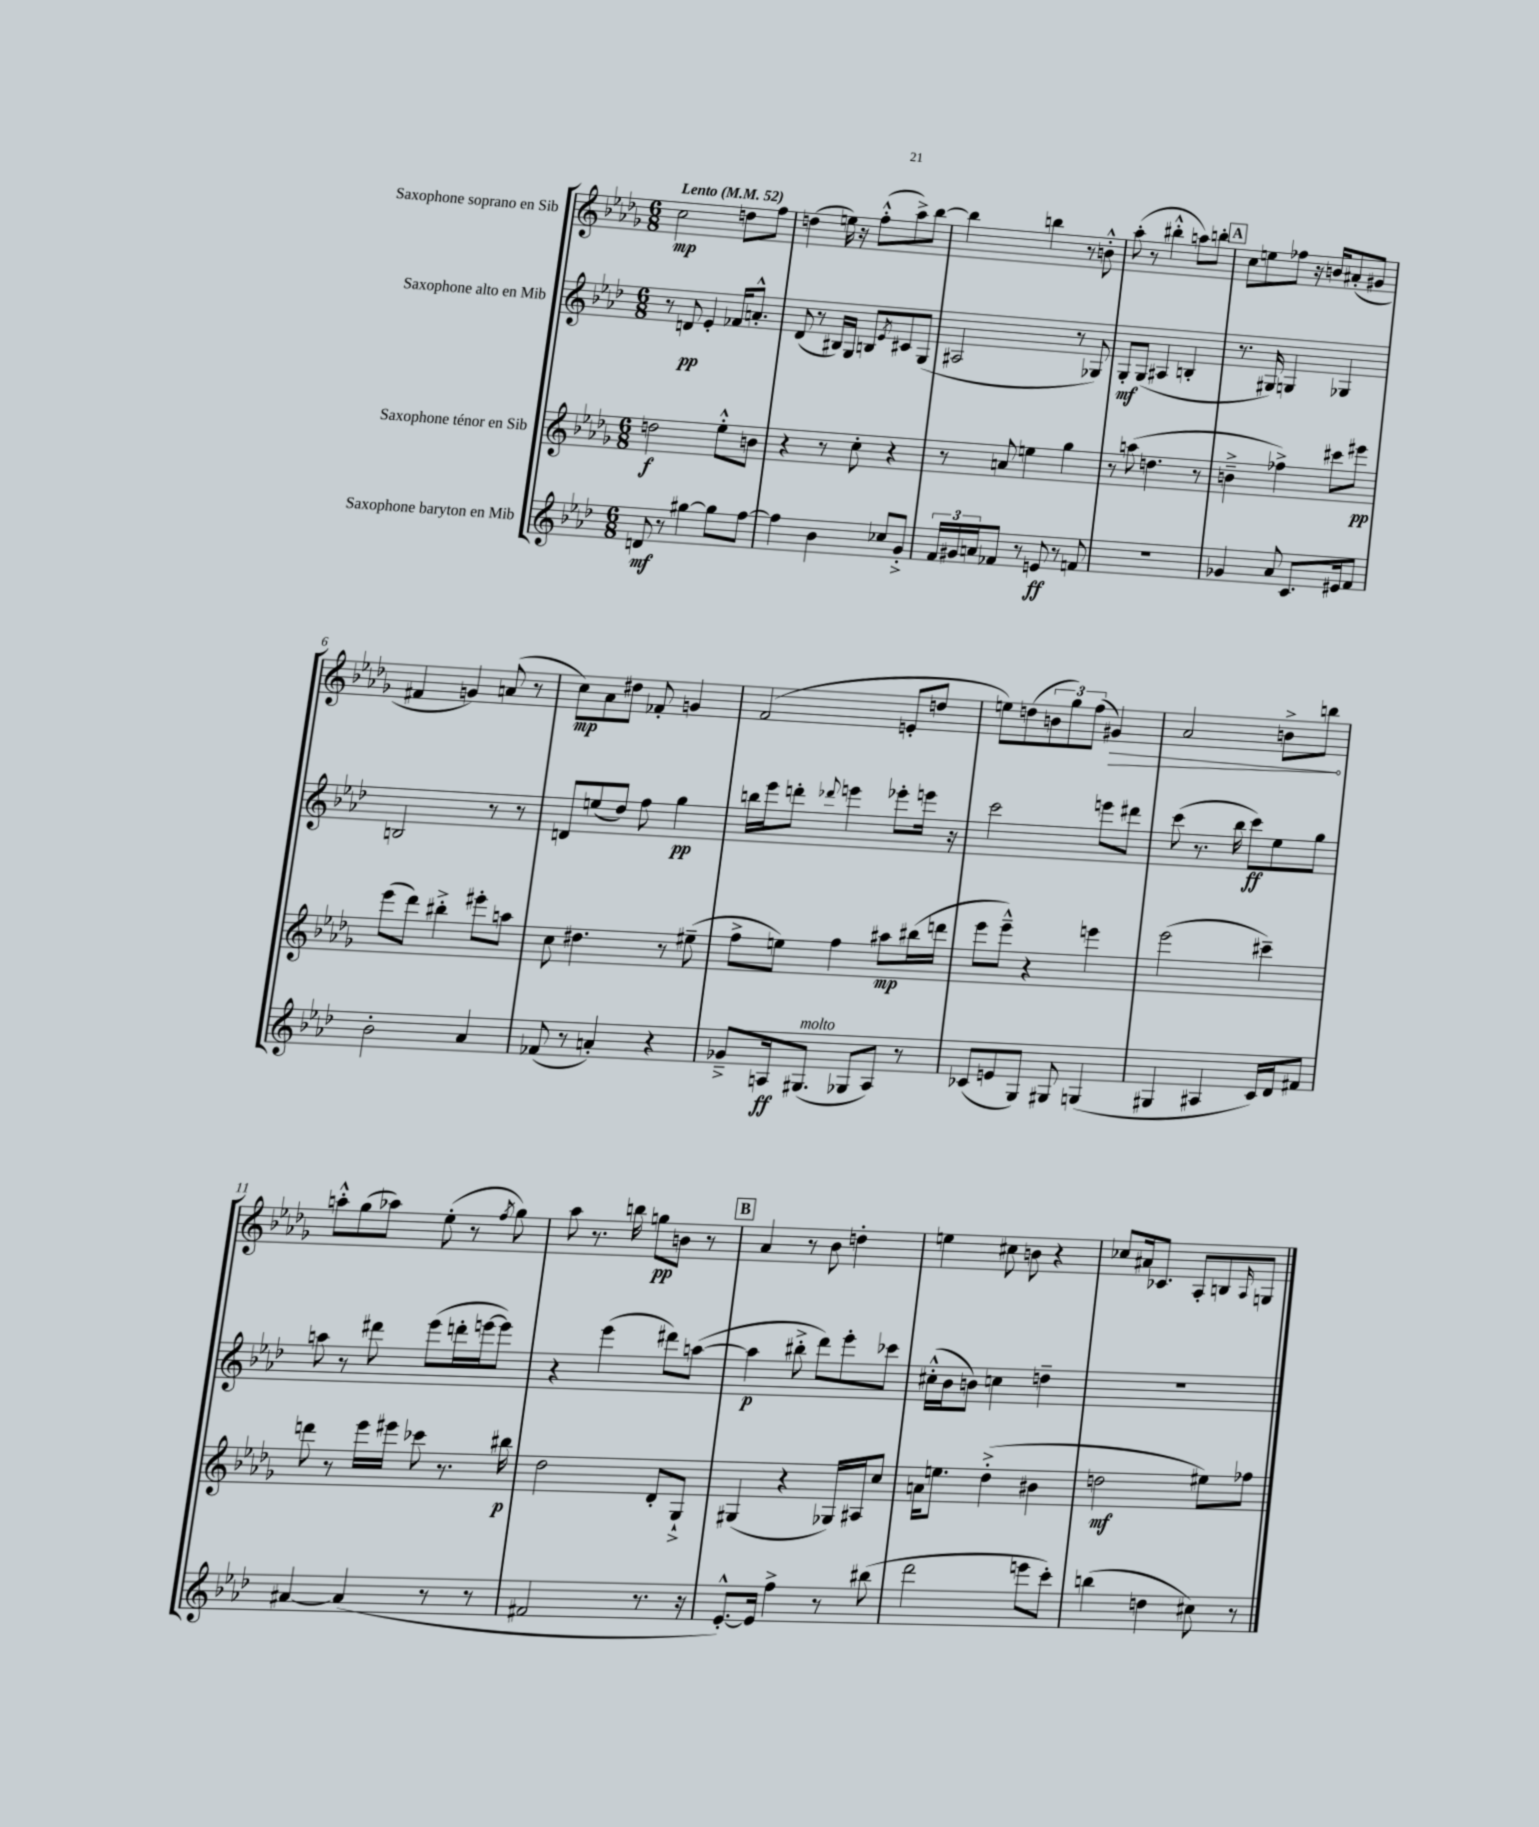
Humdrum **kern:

**kern	**kern	**kern	**kern
*staff4	*staff3	*staff2	*staff1
*clefG2	*clefG2	*clefG2	*clefG2
*k[b-e-a-d-]	*k[b-e-a-d-g-]	*k[b-e-a-d-]	*k[b-e-a-d-g-]
*M6/8	*M6/8	*M6/8	*M6/8
*MM52	*MM52	*MM52	*MM52
8d	2dd	8r	2cc
8r	.	8d	.
[4gg#	.	4e-'	.
8gg#]	8ee-'^^	16f-	8dd
.	.	8.a'^^	.
[8ff	8b	.	8ff
=	=	=	=
4ff]	4r	(8d-	(4dd
.	.	8r	.
4b-	8r	16B#)	16ee)
.	.	16G	16r
.	8cc'	8B	(8ff'^^
.	.	8qe-	.
8cc-	4r	8c#	8aa-^)
8g'^	.	(8G	[8bb-
=	=	=	=
24f	8r	2A#	4bb-]
24g#	.	.	.
24a	.	.	.
8f-	8a	.	.
8r	4ee	.	4bb
8e	.	.	.
8r	4gg-	8r	8r
8f	.	8G-)	8b'^^
=	=	=	=
2.r	8r	8G'	(8aa-'
.	(8aa	(8G	8r
.	4.dd	4A#	4bb#'^^
.	.	4B'	8aa)
.	8r	.	8bb'
=	=	=	=
4g-	4b~^	8.r	8cc
.	.	.	8ee
.	.	16G#)	.
8a-	4ff-^)	4G	8ff-
8.c	.	.	16r
.	.	.	16b
.	8ccc#	4G-	(8a#'
16e#	.	.	.
8f	8eee#	.	8g#
=	=	=	=
2b-'	(8eee-	2B	4f#
.	8ddd-)	.	.
.	4bb#'^	.	4g)
4a-	8eee#'	8r	(8a
.	8aa	8r	8r
=	=	=	=
(8f-	8cc	8d	8cc)
8r	4.dd#	(8ee	8a-
4a')	.	8dd-)	8dd#
.	.	8ff	8f-'
4r	8r	4gg	4g
.	(8ee#~	.	.
=	=	=	=
8g-~^	8ff^	16bb	(2f
.	.	16eee-	.
16A	8ee)	8ddd'	.
(8.G#	.	.	.
.	.	8qqddd-	.
.	4ff	4eee	.
8G-	.	.	.
8A)	8aa#	8eee-'	8e'
8r	(16bb#	16eee	8dd
.	16ddd	16r	.
=	=	=	=
(8c-	8eee-	2ccc	8ee)
8e	8eee-~^^)	.	(8dd
8G)	4r	.	12b
.	.	.	12gg-)
8G#	.	.	.
.	.	.	(12ff
(4G	4eee	8eee	4g#)
.	.	8ddd#	.
=	=	=	=
4G#	(2eee-	(8ccc	2a-
.	.	8.r	.
4A#	.	.	.
.	.	16bb-	.
.	.	8ccc)	.
16c)	4ccc#~)	8ee-	8b^
16d-	.	.	.
8f#	.	8gg	8bb
=	=	=	=
[4a#	8ddd	8aa	8aa'^^
.	8r	8r	(8gg-
(4a#]	16eee-	8ddd#	8aa-)
.	16eee#	.	.
.	8ccc-	(8eee-	(8ee-'
8r	8.r	16ddd'	8r
.	.	[16eee	.
.	.	.	8qff
8r	.	8eee])	8gg-)
.	16bb#	.	.
=	=	=	=
2f#	2dd-	4r	8aa-
.	.	.	8.r
.	.	(4eee-	.
.	.	.	16bb
.	.	.	8gg
8.r	8d-'	8ddd#)	8b
.	8G-`^	([8aa	8r
16r	.	.	.
=	=	=	=
[8.e-'^^)	(4G#	4aa]	4a-
16e-]	.	.	.
4ff^	4r	8bb#'^	8r
.	.	8ddd-)	8b-
8r	16G-)	8eee-'	4dd'
.	16A#	.	.
(8bb#	8cc	8ccc-	.
=	=	=	=
2ddd-	16a	(16cc#'^^	4ee
.	8.ee	16b-	.
.	.	8b)	.
.	(4dd-'^	4cc	8cc#
.	.	.	8b
8eee	4b#	4dd~	4r
8ccc')	.	.	.
=	=	=	=
(4bb	2dd	2.r	8cc-
.	.	.	16a#
.	.	.	8.c-
4dd	.	.	.
.	.	.	8A-'
8cc#)	8ee#)	.	8B
.	.	.	16qqA-
8r	8ff-	.	8G
==	==	==	==
*-	*-	*-	*-
